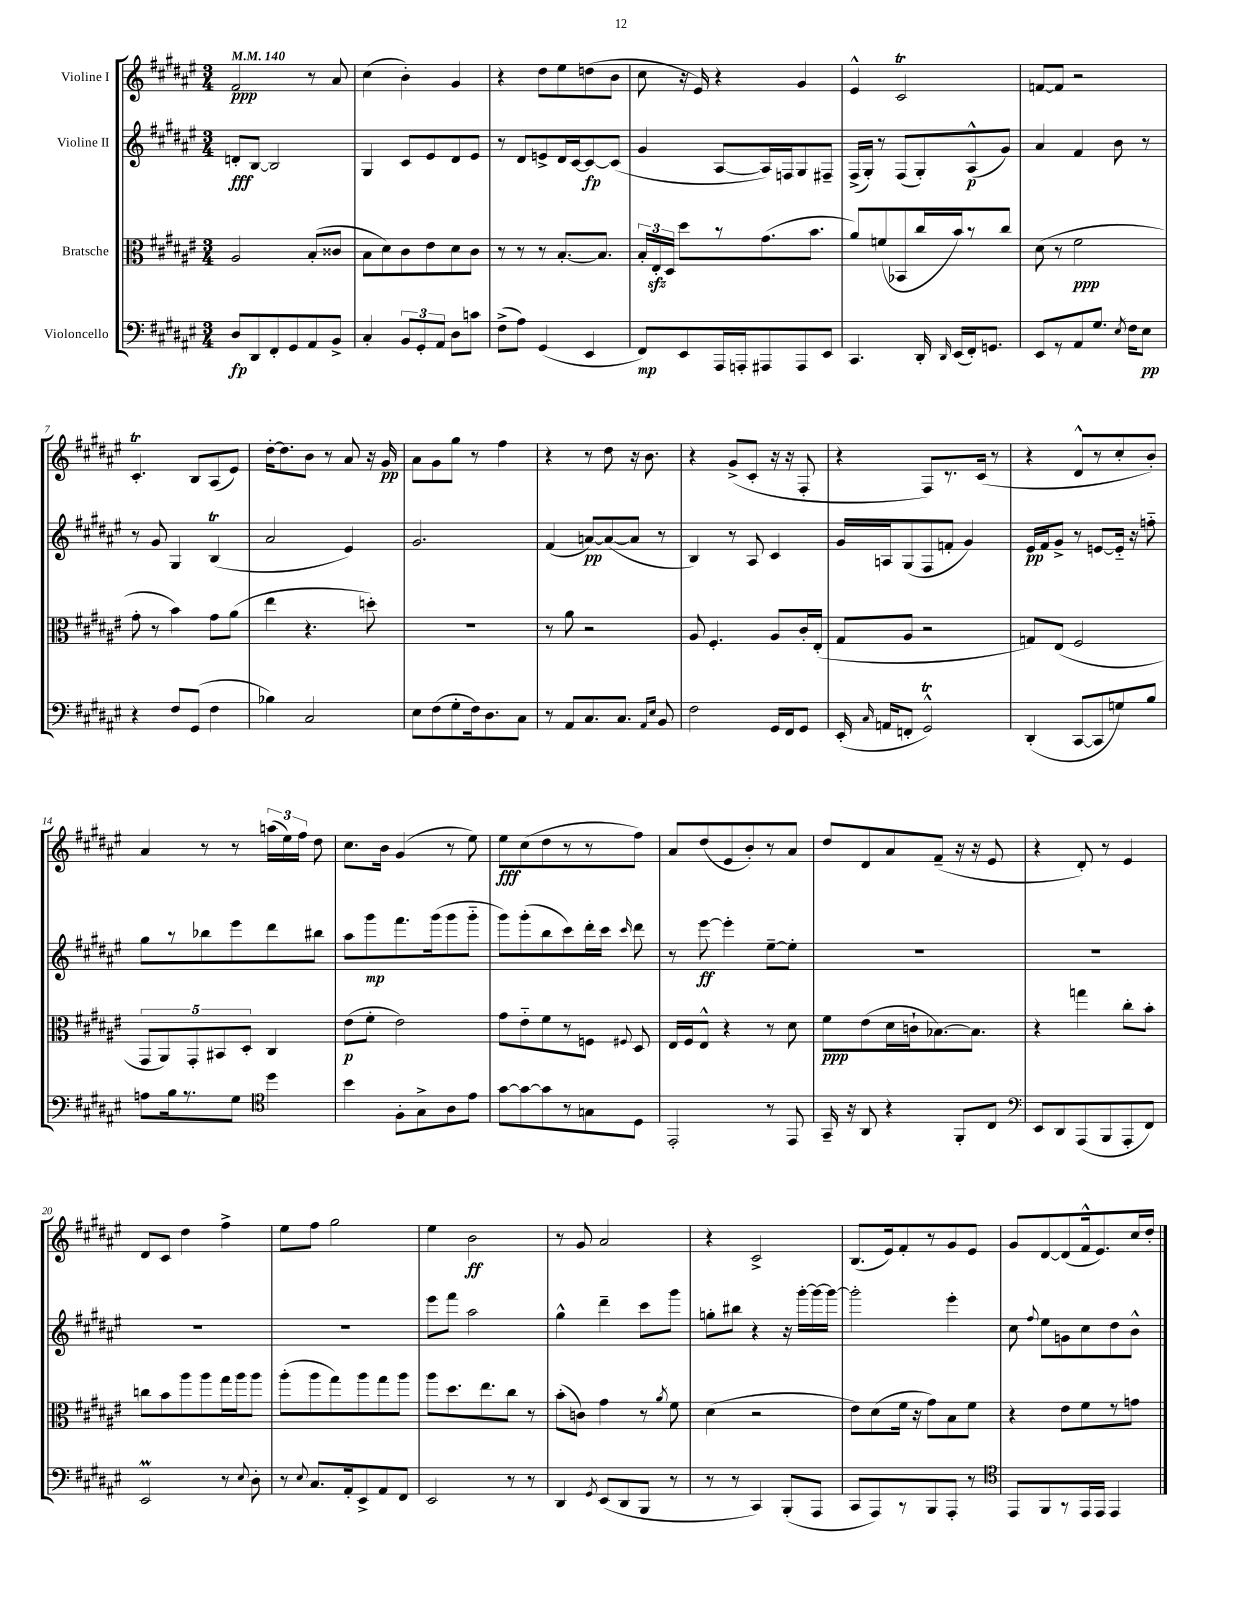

**kern	**kern	**kern	**kern
*staff4	*staff3	*staff2	*staff1
*clefF4	*clefC3	*clefG2	*clefG2
*k[f#c#g#d#a#e#]	*k[f#c#g#d#a#e#]	*k[f#c#g#d#a#e#]	*k[f#c#g#d#a#e#]
*M3/4	*M3/4	*M3/4	*M3/4
*MM140	*MM140	*MM140	*MM140
8D#	2A#	8d'	2f#
8DD#	.	[8B	.
8FF#'	.	2B]	.
8GG#	.	.	.
8AA#	(8B'	.	8r
8BB^	8c##	.	8a#
=	=	=	=
4C#'	8B	4G#	(4cc#
.	8d#)	.	.
12BB	8c#	8c#	4b')
12GG#'	.	.	.
.	8e#	8e#	.
12AA#	.	.	.
8D#	8d#	8d#	4g#
8c	8c#	8e#	.
=	=	=	=
(8F#^	8r	8r	4r
8A#)	8r	8d#	.
(4GG#	8r	8e^	8dd#
.	[8.B'	16d#	8ee#
.	.	[16c#	.
4EE#	.	8c#_	(8dd
.	8.B]	.	.
.	.	(8c#]	8b
=	=	=	=
8FF#)	24B'	4g#	8cc#
.	24E#'	.	.
.	24D#	.	.
8EE#	8dd#	.	16r
.	.	.	16e#)
16AAA#	8r	[8A#	4r
16AAA'	.	.	.
8AAA#	(8.g#	16A#])	.
.	.	16F	.
8AAA#	.	8G#	4g#
.	8.b	.	.
8EE#	.	8F#~	.
=	=	=	=
4.CC#	8a#)	(16F#^	4e#^^
.	.	16G#')	.
.	(8f	8r	.
.	8BB-	(8F#	2c#
16DD#'	16cc#	8G#')	.
16qqDD#	.	.	.
(16EE#	16b)	.	.
16FF#')	8r	(8A#^^	.
8.GG	.	.	.
.	8cc#	8g#)	.
=	=	=	=
8EE#	(8d#	4a#	[8f
8r	8r	.	8f]
8AA#	2f#	4f#	2r
8.G#	.	.	.
.	.	8b	.
8qE#	.	.	.
16F#	.	.	.
8E#	.	8r	.
=	=	=	=
4r	8g#'	8r	4.c#'
.	8r	8g#	.
8F#	4b)	4G#	.
(8GG#	.	.	8B
4F#	8g#	(4B	(8A#
.	(8a#	.	8e#)
=	=	=	=
4B-)	4ee#	2a#	[16dd#'
.	.	.	8.dd#]
2C#	4.r	.	8b
.	.	.	8r
.	.	4e#)	8a#
.	8dd')	.	16r
.	.	.	16g#
=	=	=	=
8E#	2.r	2.g#	8a#
(8F#	.	.	8g#
8G#'	.	.	8gg#
16F#)	.	.	8r
8.D#	.	.	.
.	.	.	4ff#
8C#	.	.	.
=	=	=	=
8r	8r	(4f#	4r
8AA#	8a#	.	.
8.C#	2r	[8a)	8r
.	.	(8a_	8dd#
8.C#	.	.	.
.	.	8a]	16r
.	.	.	8.b
16qqAA#	.	.	.
16qqE#	.	.	.
8BB	.	8r	.
=	=	=	=
2F#	8A#	4B)	4r
.	4.F#'	.	.
.	.	8r	(8g#^
.	.	8A#	8c#'
16GG#	8A#	4c#	16r
16FF#	.	.	16r
8GG#	16c#'	.	8F#'
.	(16E#'	.	.
=	=	=	=
(16EE#'	8G#	16g#	4r
16qqC#	.	.	.
16AA	.	16A	.
8FF'	8A#	(8G#	.
2GG#^^)	2r	8F#	8F#)
.	.	8f'	8.r
.	.	4g#)	.
.	.	.	(16c#
.	.	.	8r
=	=	=	=
(4DD#'	8G)	16e#	4r
.	.	16f#	.
.	(8E#	8g#^	.
[8CC#	2F#	8r	8d#^^
8CC#]	.	[8e	8r
8G)	.	16e'~]	8cc#'
.	.	16r	.
8B	.	8ff'~	8b')
=	=	=	=
8A	10GG#	8gg#	4a#
.	10AA#)	.	.
16B	.	8r	.
8.r	.	.	.
.	10GG#'	.	.
.	.	8bb-	8r
.	10BB#	.	.
8G#	.	8eee#	8r
.	10D#'	.	.
*clefC4	*	*	*
4dd#	4C#	8ddd#	(24aa
.	.	.	24ee#)
.	.	.	24ff#
.	.	8bb#	8dd#
=	=	=	=
4b	(8e#	8aa#	8.cc#
.	8f#'	8ggg#	.
.	.	.	16b
8F#'	2e#)	8.fff#	(4g#
8G#^	.	.	.
.	.	(16ggg#	.
8A#	.	8ggg#	8r
8e#	.	8ggg#'~	8ee#)
=	=	=	=
[8g#	8g#	8ggg#)	8ee#
8g#_	8e#'~	(8ggg#'	(8cc#
8g#]	8f#	8bb	8dd#
8r	8r	8ccc#)	8r
8G	8F	16ddd#'	8r
.	.	16ccc#	.
.	8qqF#	16qqccc#	.
8D#	8D#	8ddd#	8ff#)
=	=	=	=
2EE#'	16E#	8r	8a#
.	16F#	.	.
.	8E#^^	[8eee#	(8dd#
.	4r	4eee#']	8e#
.	.	.	8b')
8r	8r	[8ee#~	8r
8EE#	8d#	8ee#']	8a#
=	=	=	=
16GG#~	8f#	2.r	8dd#
16r	.	.	.
8AA#	(8e#	.	8d#
4r	16d#	.	8a#
.	16c`	.	.
.	[8.B-)	.	(8f#~
8FF#'	.	.	16r
.	8.B-]	.	16r
8C#	.	.	8e#
=	=	=	=
*clefF4	*	*	*
8EE#	4r	2.r	4r
8DD#	.	.	.
(8AAA#	4gg	.	8d#')
8BBB	.	.	8r
8AAA#'	8cc#'	.	4e#
8FF#)	8b'	.	.
=	=	=	=
2EE#	8cc	2.r	8d#
.	8b	.	8c#
.	8aa#	.	4dd#
.	8aa#	.	.
8r	16gg#	.	4ff#^
.	16aa#	.	.
8qqE#	.	.	.
8D#'	8aa#	.	.
=	=	=	=
8r	(8aa#'	2.r	8ee#
8qqE#	.	.	.
8.C#	8aa#	.	8ff#
.	8gg#)	.	2gg#
16AA#'	.	.	.
8EE#^	8aa#	.	.
8AA#	8gg#	.	.
8FF#	8aa#	.	.
=	=	=	=
2EE#	8aa#	8eee#	4ee#
.	8.dd#	8fff#	.
.	.	2aa#	2b
.	8.ee#	.	.
8r	8cc#	.	.
8r	8r	.	.
=	=	=	=
4DD#	(8b'	4gg#^^	8r
.	8c)	.	8g#
8qGG#	.	.	.
(8EE#	4g#	4ddd#~	2a#
8DD#	.	.	.
8BBB	8r	8ccc#	.
.	8qa#	.	.
8r	8f#	8ggg#	.
=	=	=	=
8r	(4d#	8gg'	4r
8r	.	8bb#	.
4CC#)	2r	4r	2c#^
(8BBB'	.	16r	.
.	.	[16ggg#'	.
8AAA#	.	16ggg#_	.
.	.	16ggg#_	.
=	=	=	=
8CC#	8e#)	2ggg#']	(8.B
8AAA#)	(8d#	.	.
.	.	.	16e#)
8r	16f#	.	8f#'
.	16r	.	.
8BBB	8g#)	.	8r
8AAA#'	8B	4eee#'	8g#
8r	8f#	.	8e#
=	=	=	=
*clefC4	*	*	*
8EE#	4r	8cc#	8g#
.	.	8qqff#	.
8FF#	.	8ee#	[8d#
8r	8e#	8g	(8d#]
16EE#	8f#	8cc#	16f#^^
16EE#	.	.	8.e#)
4EE#	8r	8dd#	.
.	8g	8b^^	16cc#
.	.	.	16dd#'
==	==	==	==
*-	*-	*-	*-
